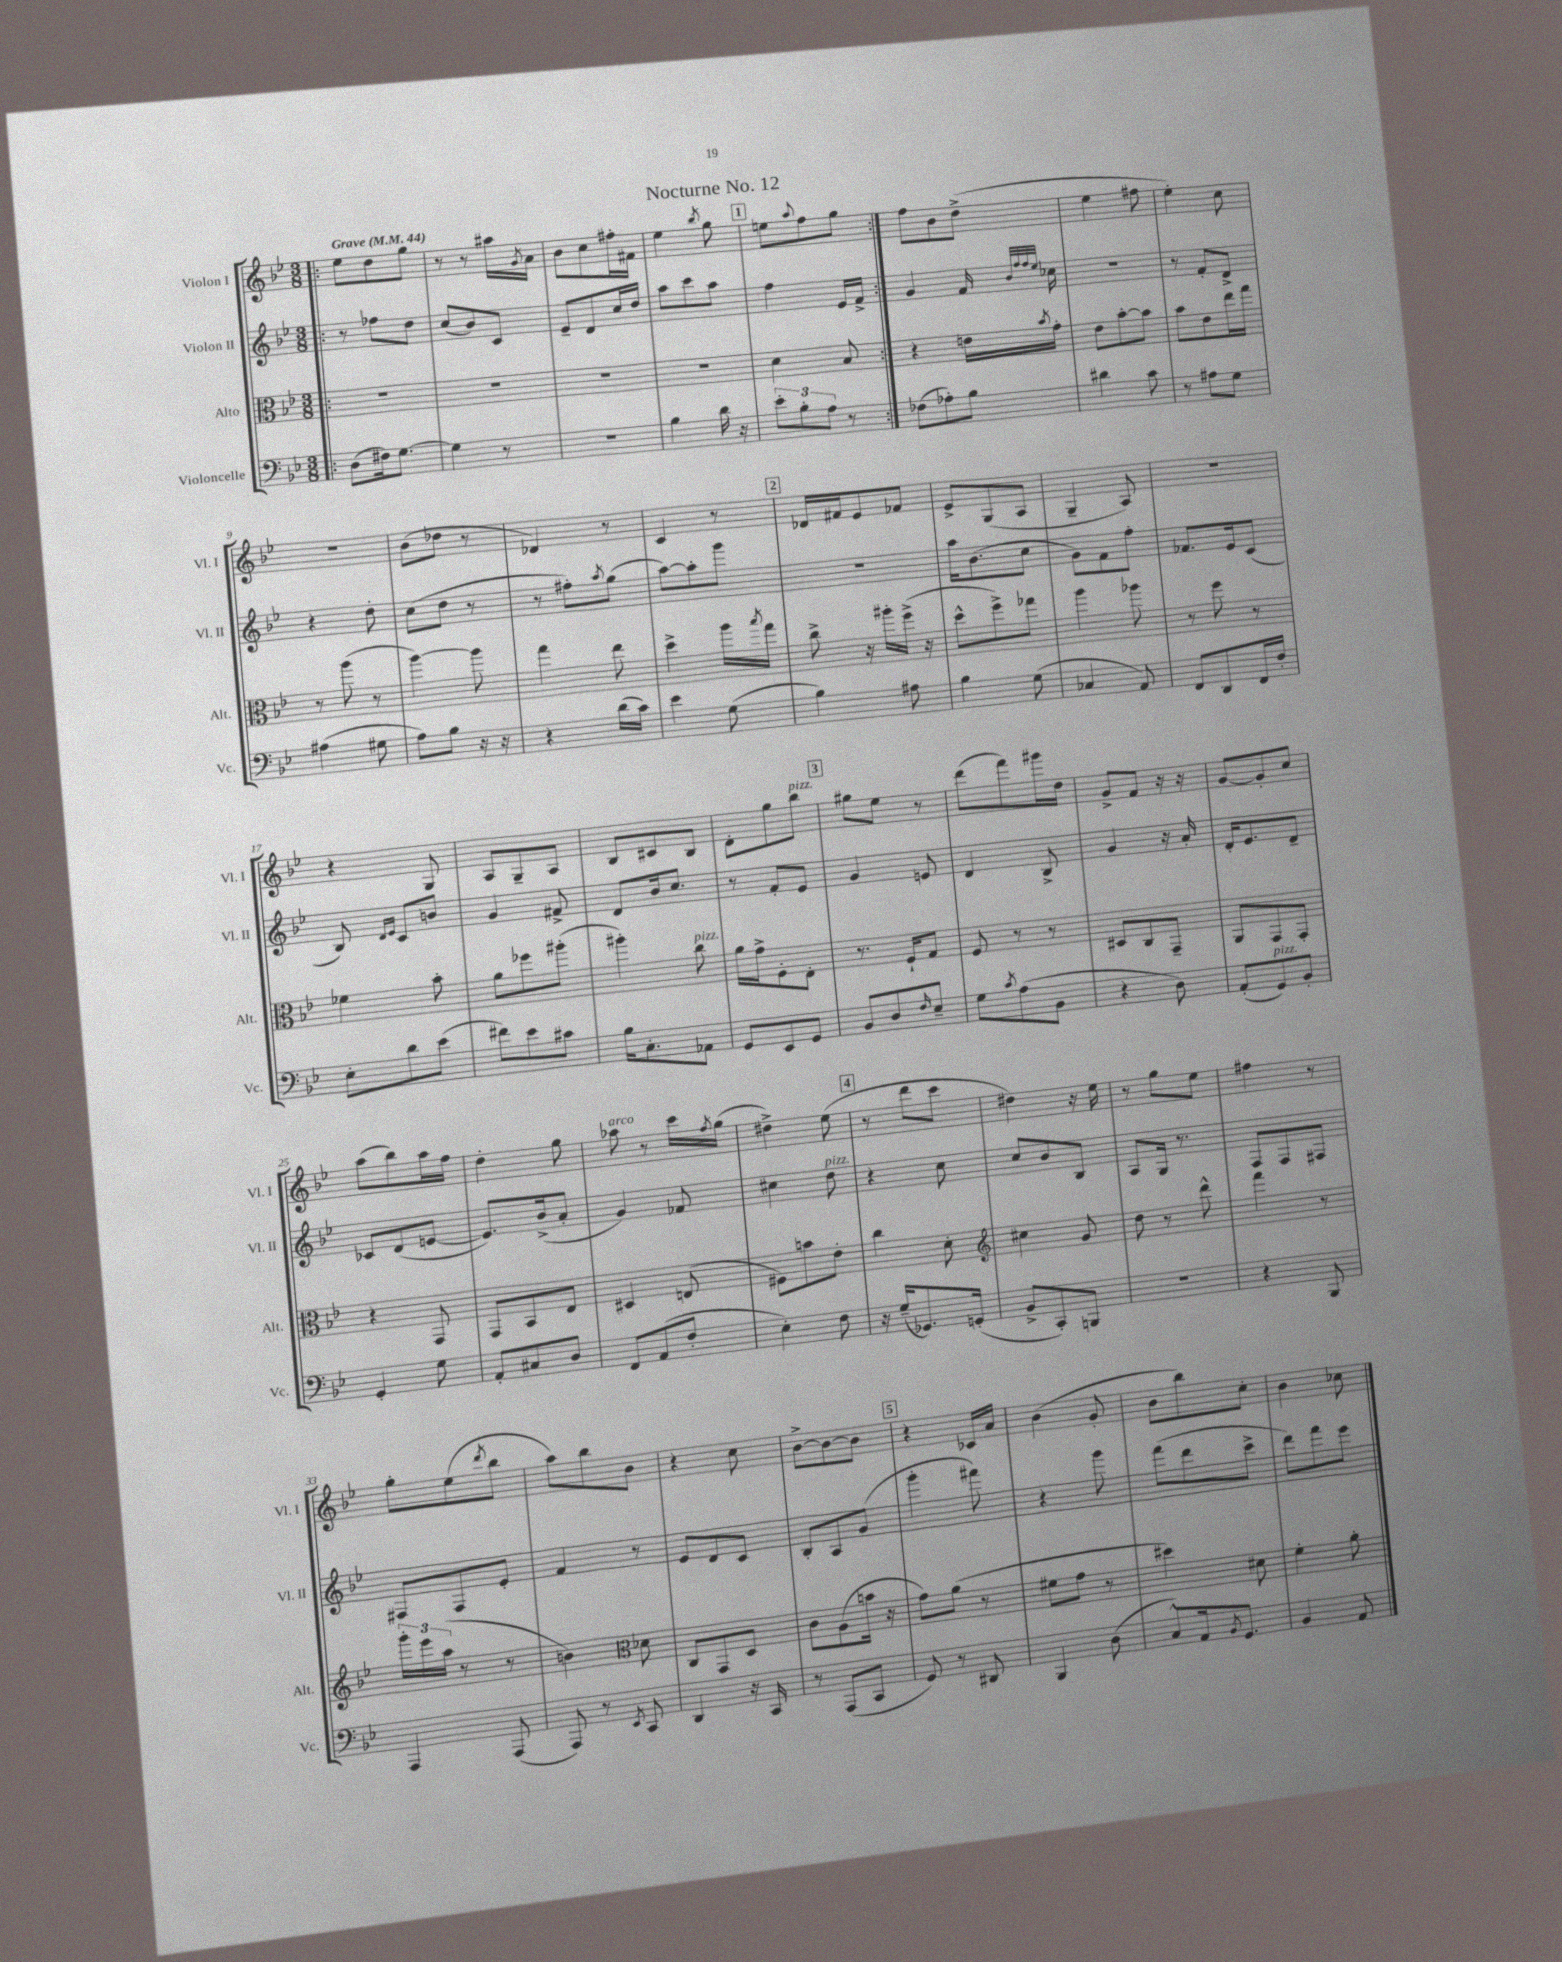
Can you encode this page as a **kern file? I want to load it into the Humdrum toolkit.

**kern	**kern	**kern	**kern
*staff4	*staff3	*staff2	*staff1
*clefF4	*clefC3	*clefG2	*clefG2
*k[b-e-]	*k[b-e-]	*k[b-e-]	*k[b-e-]
*M3/8	*M3/8	*M3/8	*M3/8
*MM44	*MM44	*MM44	*MM44
=!|:	=!|:	=!|:	=!|:
(8D\L	4.r	8r	8ee-\L
16F#\k)	.	8ff-\L	8dd\
[8.G\J	.	.	.
.	.	8dd\J	8gg\J
=	=	=	=
4G\]	4.r	(8cc/L	8r
.	.	8b-/)	8r
8r	.	8c/J	16aa#\LL
.	.	.	8qg/
.	.	.	16a\JJ
=	=	=	=
4.r	4.r	8e-~/L	8b-\L
.	.	8d/	8cc\
.	.	16cc/L	16ff#'\L
.	.	16dd/JJ	16f#\JJ
=	=	=	=
4B-\	4.r	8aa\L	4ee-\
.	.	8ccc\	.
.	.	.	8qbb-/
16d\	.	8aa\J	8gg\
16r	.	.	.
=	=	=	=
12e-'\L	4d\	4ff\	8ee\L
12B-'\	.	.	.
.	.	.	8qqaa/
.	.	.	8ff\
12A\J	.	.	.
8r	8B-/	16e-/LL	8gg\J
.	.	16f^/JJ	.
=:|!	=:|!	=:|!	=:|!
(8F-\L	4r	4g/	8ff\L
8A-'\)	.	.	8b-\
8B-\J	16e\LL	16f/	(8dd^\J
.	.	32qqb-/LLL	.
.	.	32qqff/	.
.	.	32qqff/	.
.	8qb-/	32qqee-/JJJ	.
.	16g'\JJ	16cc-\	.
=	=	=	=
4d#\	8e-\L	4.r	4ee-\
.	[8b-'\	.	.
8c\	8b-\]J	.	8ff#\
=	=	=	=
8r	8b-\L	8r	4ee-'\)
8A#\L	8e-\	8f'/L	.
8G\J	16ee-\L	8d^/J	8cc\
.	16gg\JJ	.	.
=	=	=	=
(4A#\	8r	4r	4.r
.	(8aa\	.	.
8G#\	8r	8dd'\	.
=	=	=	=
8A\L)	[4aa\)	(8cc\L	(8b-\L
8B-\J	.	8dd\J	8dd-\J
16r	8aa\]	8r	8r
16r	.	.	.
=	=	=	=
4r	4gg\	8r	4d-/)
.	.	8ff#'\L)	.
.	.	8qaa/	.
(16d\LL	8ee-\	(8gg\J	8r
16c\JJ)	.	.	.
=	=	=	=
4e-\	4dd^\	[8aa\L)	4c/
.	.	8aa'\]	.
(8G\	16aa\LL	8ggg\J	8r
.	8qbb-/	.	.
.	16gg\JJ	.	.
=	=	=	=
4B-\)	8cc^\	4.r	16d-/LL
.	.	.	16f#/J
.	16r	.	8e-/
.	16aa#'\LL	.	.
8A#\	(16ff^\JJ	.	8f-/J
.	16r	.	.
=	=	=	=
4B-\	8dd^^\L	16aa\LK	8e-^/L
.	.	(8.b-\	.
.	8ff^\)	.	(8G/
(8G\	8gg-\J	8cc\J	8A/J
=	=	=	=
4C-/	4aa\	8g\L)	4G~/
.	.	8f\	.
8AA/)	8aa-\	8ff'\J	8A/)
=	=	=	=
8FF/L	8r	8.f-/L	4.r
8DD/	8ff\	.	.
.	.	16e-/k	.
16FF/L	8r	(8c/J	.
16F'/JJ	.	.	.
=	=	=	=
8E-'\L	4f-\	8B-/)	4r
.	.	16qqd/LL	.
.	.	16qqe-/JJ	.
8d\	.	8c/L	.
(8e-\J	8b-'\	8b/J	8G/
=	=	=	=
8f#\L)	8a\L	4g/	8A/L
8e-\	8ff-\	.	8G~/
8c#\J	(8aa#'\J	8f#^/	8A/J
=	=	=	=
16B-\LK	4aa#'\)	8d/L	8B-/L
8.C'\	.	.	.
.	.	16b-/k	8c#/
.	.	8.cc/J	.
8AA-\J	8cc\	.	8B-/J
=	=	=	=
8GG/L	16a\LL	8r	8d'\L
.	16g^\J	.	.
8EE-/	8F'\	8f'/L	8gg\
8GG/J	8E-'\J	8e-/J	8bb-\J
=	=	=	=
8BB-/L	8.r	4g/	8gg#\L
8D/	.	.	8ee-\J
.	16F`/LK	.	.
16qqF/	.	.	.
8E-~/J	8G/J	8e/	8r
=	=	=	=
8G\L	8F/	4d/	(8ddd\L
8qc/	.	.	.
(8A\	8r	.	8fff\)
8BB-\J	8r	8B-^/	16ggg#\L
.	.	.	16dd\JJ
=	=	=	=
4r	8D#/L	4g/	8g^/L
.	8C/	.	8f/J
8D\)	8GG~/J	16r	16r
.	.	16a'/	16r
=	=	=	=
(8AA'/L	8AA/L	16d'/LK	[8g/L
.	.	8.e-/	.
8GG/)	8GG/	.	8g'/]
8BB-'/J	8GG'/J	8d~/J	8cc/J
=	=	=	=
4GG'/	4r	8c-/L	(8aa\L
.	.	(8d/	8bb-\)
8G\	8GG/	[8e/J	16aa\L
.	.	.	16ff\JJ
=	=	=	=
8AA'/L	8GG/L	8.e/]L)	4dd'\
8C#/	8BB-/	.	.
.	.	(16b-^/k	.
8D/J	8E-/J	8a'/J	8gg\
=	=	=	=
8FF/L	4D#/	4g/)	8aa-\
(8AA/	.	.	8r
8F'/J	(8E/	8f-/	16ccc\LL
.	.	.	8qff/
.	.	.	(16gg\JJ
=	=	=	=
4E-'\)	8F#\L)	4cc#\	4dd#^\)
.	8b\	.	.
8F\	8e-'\J	8dd\	(8ee-\
=	=	=	=
16r	4cc\	4r	8r
(16G~/LK	.	.	.
8.GG-/)	.	.	8ddd\L
.	8d'\	8cc\	8ccc\J
(16GG'/Jk	.	.	.
=	=	=	=
*	*clefG2	*	*
8BB-^/L	4cc#\	8cc/L	4dd#\)
8CC'/)	.	8b-/	.
8BBB/J	8g/	8B-/J	16r
.	.	.	16ee-\
=	=	=	=
4.r	8dd\	8A/L	8r
.	8r	16G/Jk	8gg\L
.	.	8.r	.
.	8ddd^^\	.	8ee-\J
=	=	=	=
4r	4fff\	8F/L	4ff#\
.	.	8F/	.
8BBB-/	8r	8F#/J	8r
=	=	=	=
4AAA/	24ggg'\LL	8F#/L	8gg'\L
.	24eee-\	.	.
.	(24aa\JJ	.	.
.	8r	8F#/	(8ee-\
.	.	.	8qddd/
(8AAA/	8r	8e-'/J	8bb-\J
=	=	=	=
8AAA/)	4b\)	4f/	8aa\L)
8r	.	.	8bb-\
*	*clefC3	*	*
8qEE-/	.	.	.
8CC/	8d-\	8r	8b-\J
=	=	=	=
4DD/	8C/L	8e-/L	4r
.	8GG/	8d/	.
16r	8D/J	8c/J	8cc\
16CC/	.	.	.
=	=	=	=
8r	8c\L	8B-'/L	[8b-^\L
(8AAA/L	(8A\	8A/	8b-\_
8CC/J	16b\Jk	(8g/J	8b-\]J
.	16r	.	.
=	=	=	=
8GG/)	8g\L)	4ggg'\	4r
8r	(8a\J	.	.
8DD#/	8r	8fff#\)	16c-/LL
.	.	.	16a/JJ
=	=	=	=
4BBB-/	8f#\L	4r	(4b-\
.	8g\J	.	.
(8D\	8r	8ggg\	8g'/
=	=	=	=
8C^^/L)	4dd#\)	(8fff\L	8b-\L
16AA/k	.	8ddd\	8bb-\)
8qBB-/	.	.	.
8.GG/J	.	.	.
.	8d#\	8ccc^\J	8cc'\J
=	=	=	=
4BB-/	4f'\	8ddd\L)	4b-\
.	.	8fff\	.
8AA/	8a'\	8eee-\J	8cc-\
==	==	==	==
*-	*-	*-	*-
